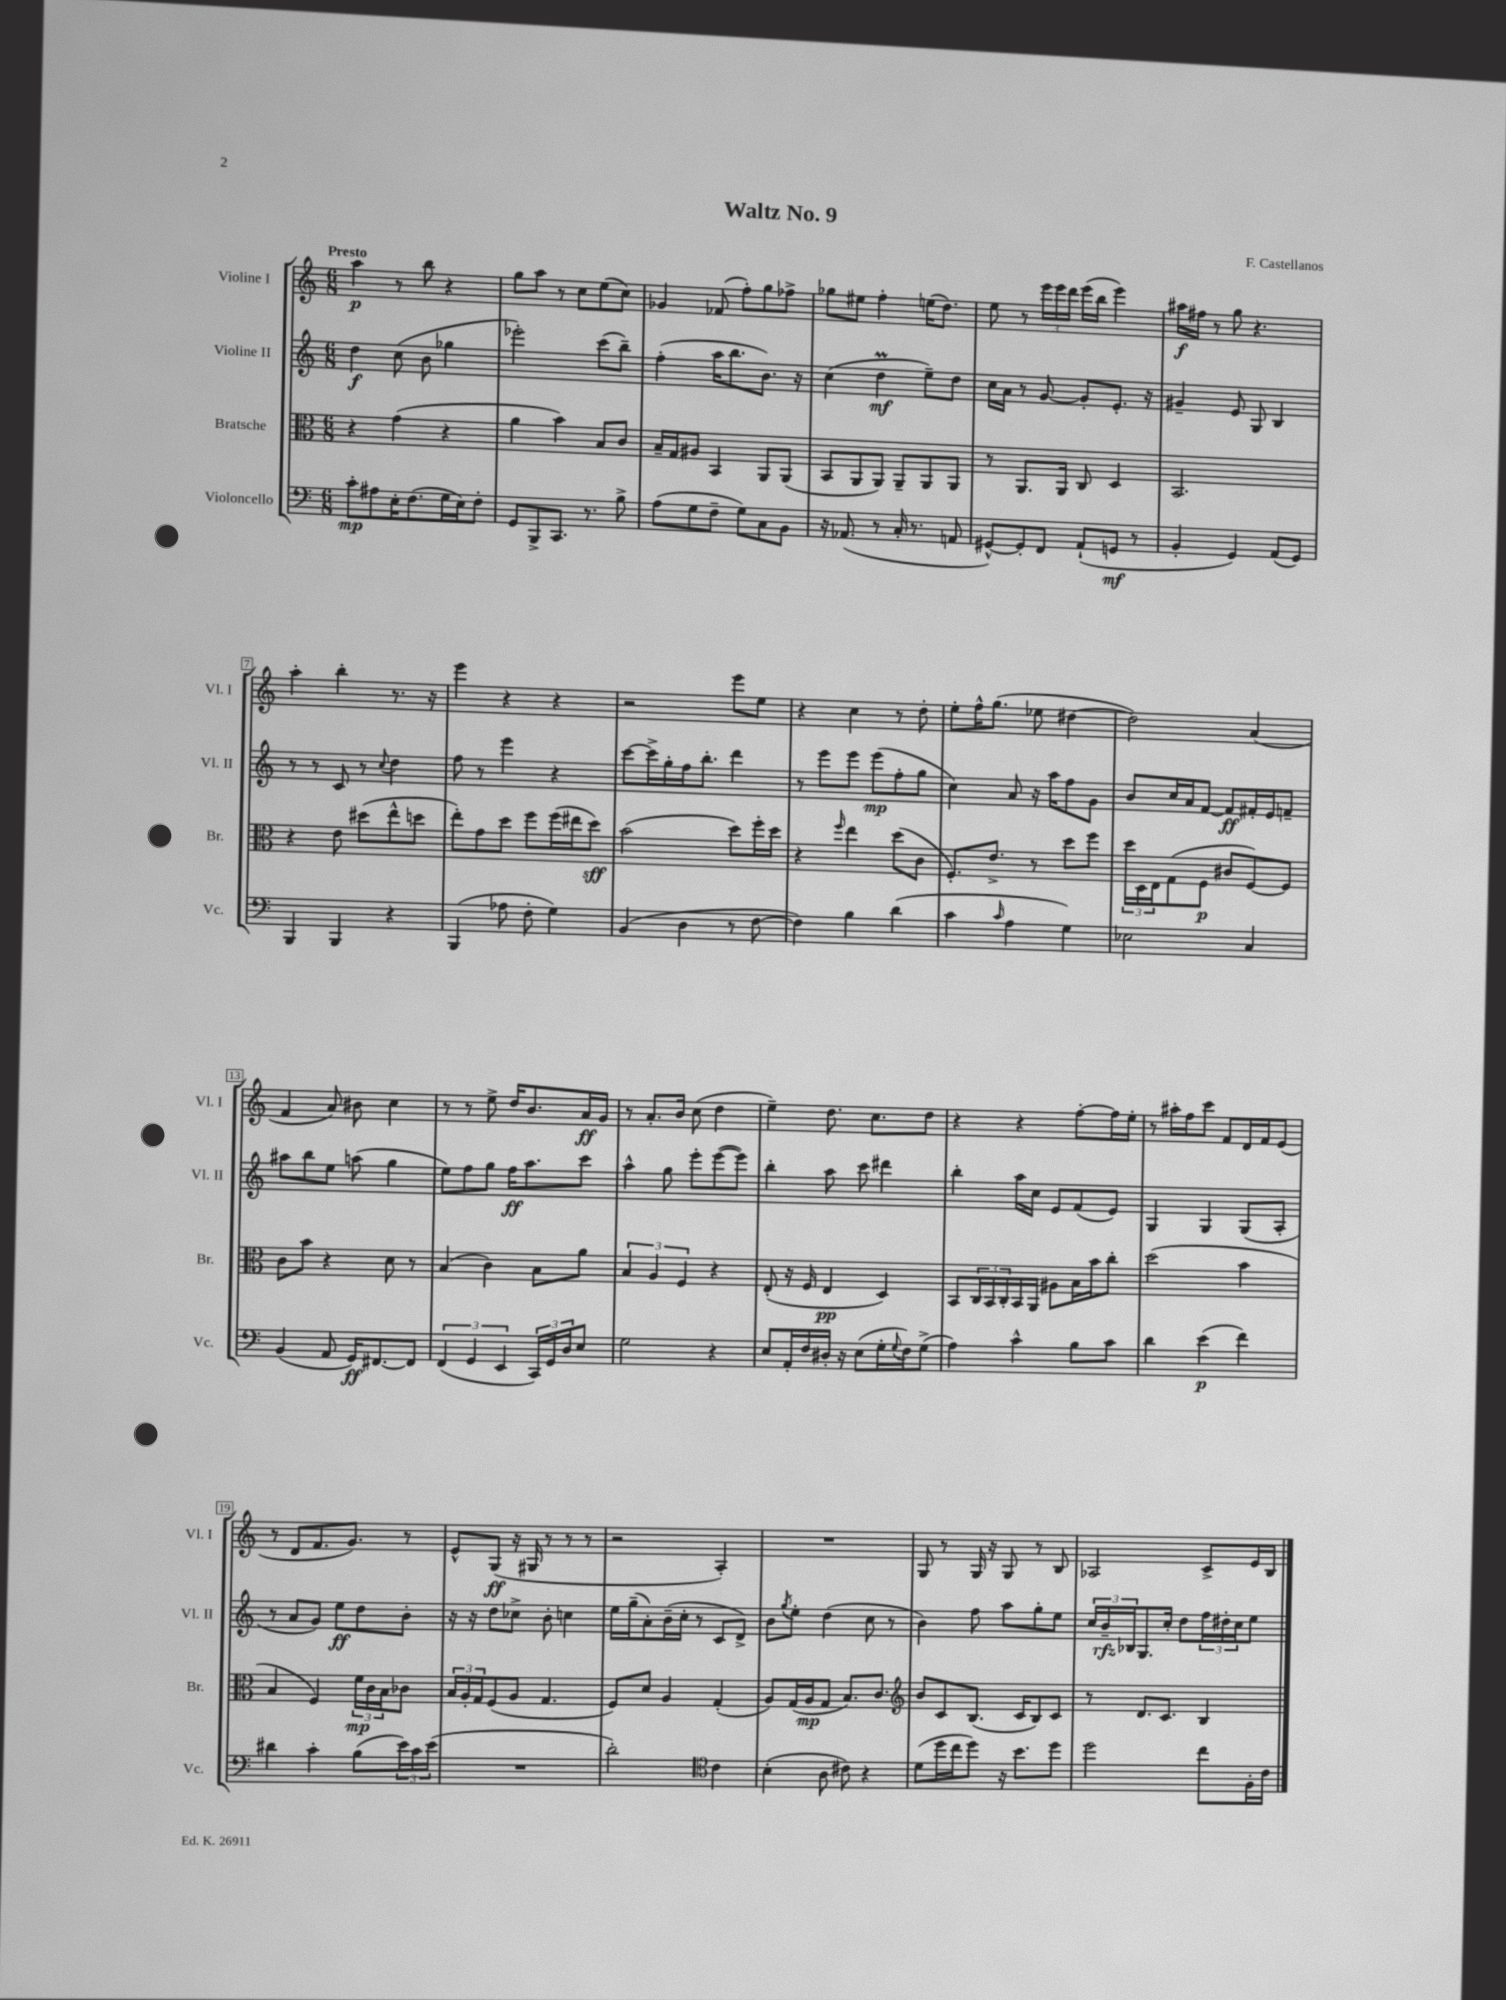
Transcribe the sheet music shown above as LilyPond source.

\header { title = "Waltz No. 9" composer = "F. Castellanos" }
<<
\new StaffGroup <<
\new Staff = "s0" \with { instrumentName = "Violine I" shortInstrumentName = "Vl. I" } {
    \clef treble \key c \major \numericTimeSignature \time 6/8 \tempo "Presto"
    a''4\p r8 b''8 r4 |
    g''8 a''8 r8 c''8 e''8( c''8) |
    ges'4 fes'8( f''8-.) g''8 fes''8-> |
    ges''8 eis''8 f''4-. e''16( d''8.) |
    e''8 r8 \tuplet 3/2 { e'''16 e'''16 d'''16 } e'''16( b''16 e'''4) |
    ais''16\f fis''16 r8 g''8 r4. |
    a''4-. b''4-. r8. r16 |
    e'''4 r4 r4 |
    r2 e'''8 e''8 |
    r4 c''4 r8 d''8-. |
    e''8-. f''16-^ g''8.( ees''8 dis''4~ |
    dis''2) a'4( |
    f'4 a'8) bis'8 c''4 |
    r8 r8 e''8-> d''16 b'8. a'16\ff g'16 |
    r8 a'8.-. b'16 c''8( d''4 |
    e''4--) d''8. c''8. d''8 |
    r4 r4 f''8~-. f''16 e''16-. |
    r8 ais''16-. f''16 c'''8 f'8 d'16 f'16 e'8( |
    r8 d'8 f'8. g'8.) r8 |
    e'8-^ g8\ff( r16 gis16 r8 r8 r8 |
    r2 a4-.) |
    R2. |
    g8 r8 g16 r16 g8 r8 b8 |
    aes2 c'8-> e'16 b16 \bar "|." |
}
\new Staff = "s1" \with { instrumentName = "Violine II" shortInstrumentName = "Vl. II" } {
    \clef treble \key c \major \numericTimeSignature \time 6/8
    d''4\f c''8( b'8 ges''4 |
    ees'''2-.) c'''8( b''8--) |
    f''4-.( a''16 b''8. b'8.) r16 |
    c''4( d''4\prall\mf e''8--) d''8 |
    c''16 a'16 r8 g'8~ g'8-. e'8.-. r16 |
    gis'4-- e'8 g8 b4 |
    r8 r8 c'8 r8 \appoggiatura { c''8 } d''4 |
    f''8 r8 e'''4 r4 |
    c'''8~ c'''16-> g''16-. f''16 b''8.-. d'''4 |
    r8 e'''8 e'''8 e'''8\mp( f''8-. g''8 |
    c''4) a'8 r16 a''16 f''8 g'8 |
    b'8 c''16 a'16 f'8~ f'8\ff fis'16-. e'16 f'8-- |
    ais''8 b''8 e''8 a''8( g''4 |
    e''8) f''8 g''8 f''16\ff a''8. c'''8 |
    a''4-^ g''8 e'''8-. e'''8~( e'''8) |
    b''4-. a''8 c'''8 dis'''4 |
    b''4-. a''16 c''16 e'8 f'8( e'8) |
    g4 g4 g8( a8-. |
    r8 a'8 g'8) e''8\ff d''8 b'8-. |
    r16 r16 d''8 ces''8-> b'8-. c''4 |
    e''16 g''16--( a'8-.) b'16--( c''16-. r8 c'8 d'8->) |
    b'8 \acciaccatura { g''8 } e''8-. d''4( c''8 r8 |
    b'4) f''8 a''8 g''8-. e''8 |
    \tuplet 3/2 { c''16 b'16--\rfz bes16 } g8. c''16-. d''8 \tuplet 3/2 { f''16 dis''16-. c''16 } e''8 \bar "|." |
}
\new Staff = "s2" \with { instrumentName = "Bratsche" shortInstrumentName = "Br." } {
    \clef alto \key c \major \numericTimeSignature \time 6/8
    r4 g'4( r4 |
    a'4 b'4) b8 c'8 |
    b16-- g16 ais8 b,4 a,8 a,8( |
    b,8 a,8 a,8) a,8-- a,8 a,8 |
    r8 a,8. a,16 c8 d4 |
    b,2. |
    r4 e'8 dis''8( e''8-^ d''8 |
    e''8-.) g'8 d''8 f''8 f''16( eis''16 d''8\sff) |
    b'2( d''8) f''16-. d''16 |
    r4 \grace { f''16 } e''4 d''8( c'8 |
    f8.-.) e'8.-> r8 d''8 f''8 |
    \tuplet 3/2 { d''16 d16 e16 } g8( f8\p cis'8 f8~) f8 |
    c'8 b'8 r4 d'8 r8 |
    b4( c'4) b8 a'8 |
    \tuplet 3/2 { b4 a4 f4 } r4 |
    e8-.( r16 f16 e4\pp d4) |
    b,8 \tuplet 3/2 { c16 b,16 c16-. } b,16 a,16 ais8 b16 b'16 c''8-. |
    d''2( b'4 |
    b4 f4) \tuplet 3/2 { f'16\mp c'16 b16 } ces'8 |
    \tuplet 3/2 { b16 a16-. g16 } f8( a8 g4. |
    f8) d'8 a4 g4-.( |
    a8) g16( a16\mp g8 b8.) c'8. |
    \clef treble b'8 c'8 b8.( c'16 b8) c'8 |
    r8 d'8. c'8. b4 \bar "|." |
}
\new Staff = "s3" \with { instrumentName = "Violoncello" shortInstrumentName = "Vc." } {
    \clef bass \key c \major \numericTimeSignature \time 6/8
    c'8-.\mp ais8 e16-. f8.( g16 e16) f8-. |
    g,8 b,,8-> c,8. r8. b8-> |
    a8( g8 f8-- g8) c8 b,8 |
    r16 aes,8.( r8 c16-. r8. a,8 |
    gis,8~-^) gis,8-. f,8 a,8-!( g,8\mf r8 |
    b,4-. g,4) a,8( g,8) |
    b,,4 b,,4 r4 |
    b,,4( aes8 f8-. g4) |
    b,4( d4 r8 f8~ |
    f4) b4 d'4( |
    c'4 \grace { c'16 } a4 g4) |
    ees2 c4 |
    b,4( a,8 g,16\ff) fis,8.~ fis,8 |
    \tuplet 3/2 { f,4( g,4 e,4 } \tuplet 3/2 { c,16) g,16 d16 } e8 |
    g2 r4 |
    e8 a,16-. f16 dis16-. r16 e8( g16-. \appoggiatura { g8 } f16) g8->( |
    a4) c'4-^ b8 c'8 |
    d'4 e'4\p( f'4) |
    dis'4 c'4-. b8( \tuplet 3/2 { e'16) c'16 e'16( } |
    R2. |
    d'2-.) \clef tenor c'4 |
    b4-.( a8 cis'8) r4 |
    d'8( d''16 c''16 d''8) r16 b'8. d''8 |
    d''2 c''8 f16-. c'16 \bar "|." |
}
>>
>>
\layout { \context { \Score \override BarNumber.stencil = #(make-stencil-boxer 0.1 0.3 ly:text-interface::print) } }
